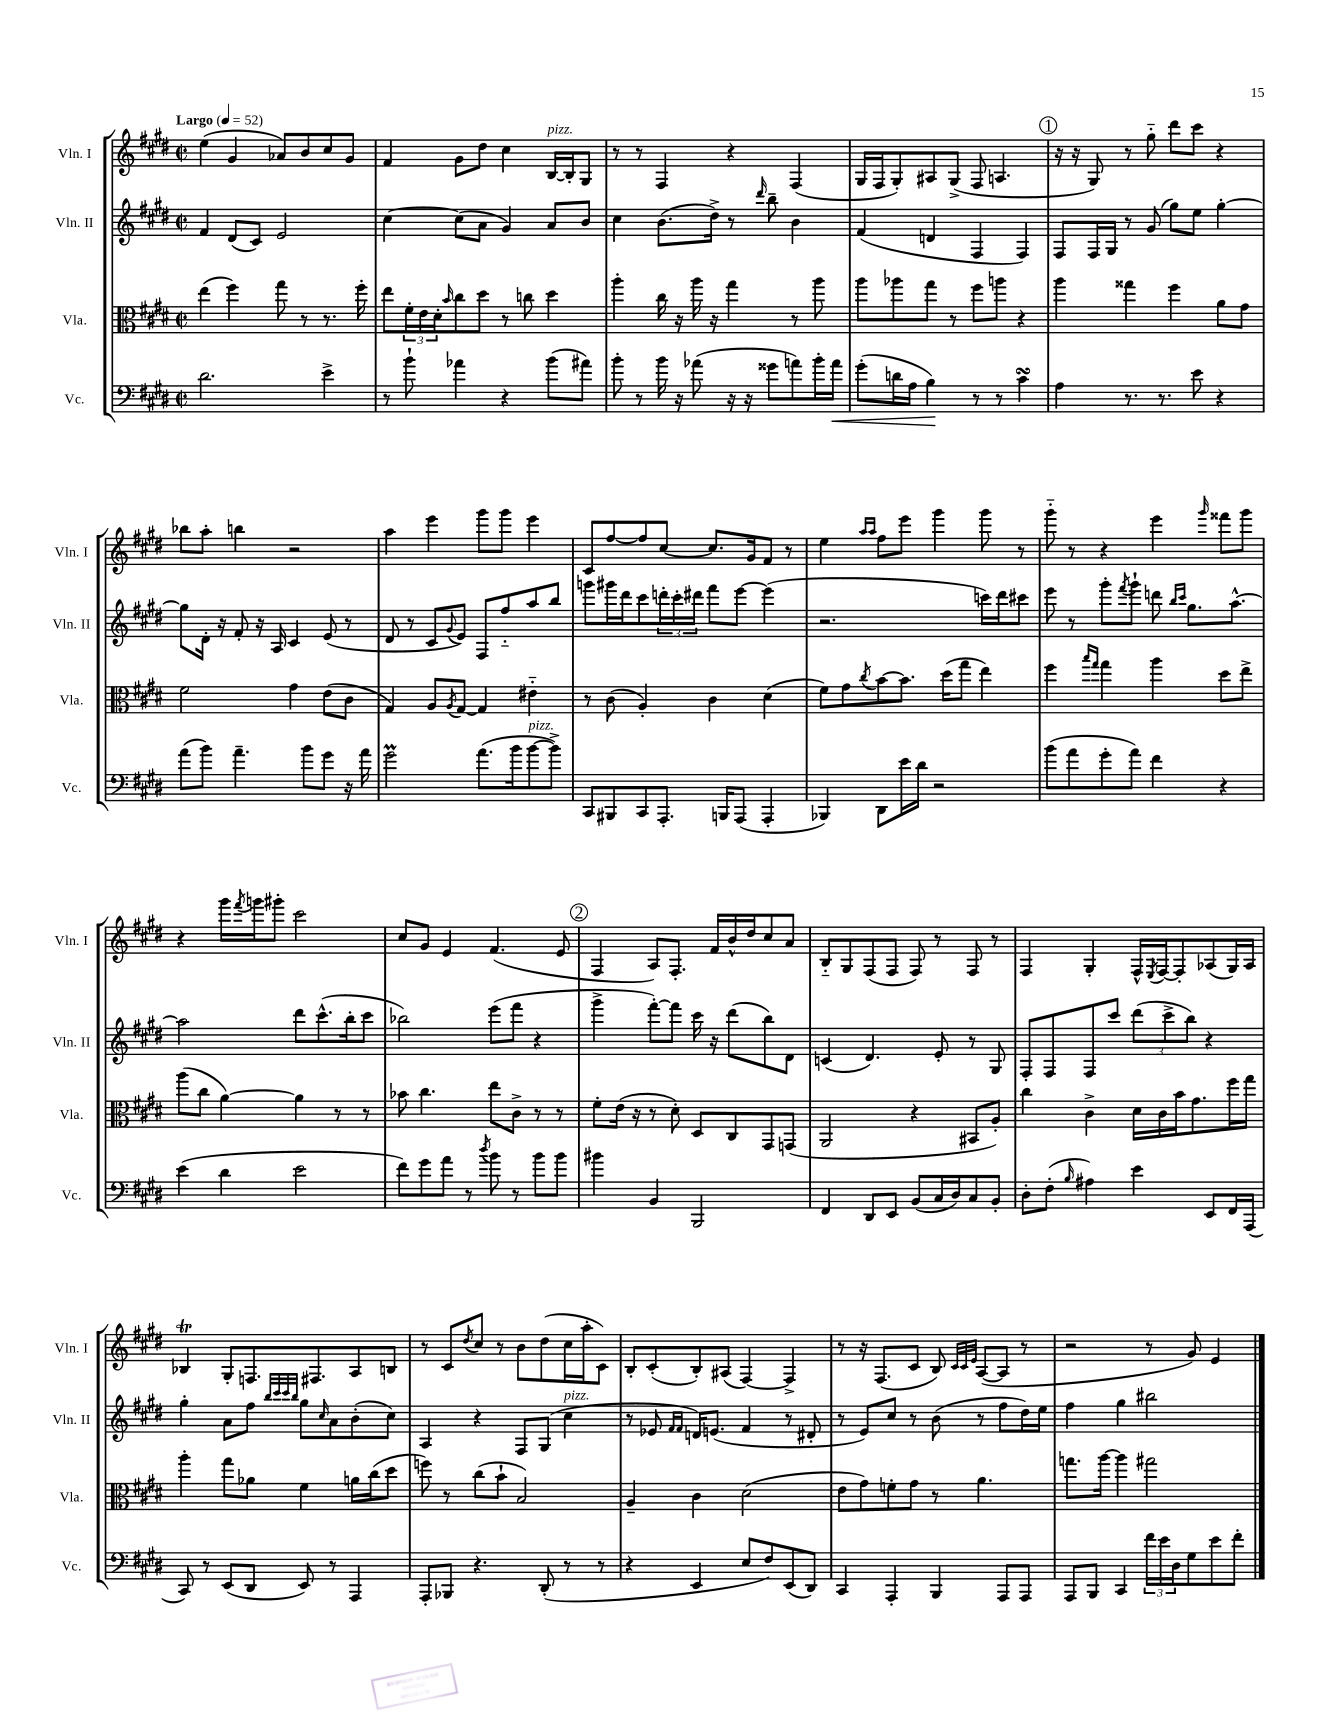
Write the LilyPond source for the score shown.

<<
\new StaffGroup <<
\new Staff = "s0" \with { instrumentName = "Vln. I" shortInstrumentName = "Vln. I" } {
    \clef treble \key e \major \defaultTimeSignature \time 2/2 \tempo "Largo" 4 = 52
    e''4( gis'4 aes'8) b'8 cis''8 gis'8 |
    fis'4 gis'8 dis''8 cis''4 b16~^\markup { \italic "pizz." } b16-. gis8 |
    r8 r8 fis4 r4 fis4( |
    gis16 fis16 gis8-.) ais8 gis8->( fis8 a4. |
    \mark \markup { \circle "1" } r16 r16 gis8) r8 gis''8-_ dis'''8 cis'''8 r4 |
    bes''8 a''8-. b''4 r2 |
    a''4 e'''4 gis'''8 gis'''8 e'''4 |
    cis'8 fis''8~ fis''8 cis''8~ cis''8. gis'16 fis'8 r8 |
    e''4 \grace { a''16 a''16 } fis''8 e'''8 gis'''4 gis'''8 r8 |
    gis'''8-_ r8 r4 e'''4 \grace { gis'''16 } fisis'''8 gis'''8 |
    r4 gis'''16 \acciaccatura { fis'''8 } g'''16 gis'''8-. cis'''2 |
    cis''8 gis'8 e'4 fis'4.( e'8 |
    \mark \markup { \circle "2" } fis4 a8) fis8.-. fis'16 b'16-^ dis''16 cis''8 a'8 |
    b8-_ gis8 fis8( fis8 fis8) r8 fis8 r8 |
    fis4 gis4-. fis16-^ \acciaccatura { e8 } fis16~ fis8-. aes8( gis16) aes16 |
    bes4\trill gis8-. f8. fis8. a8 b8 |
    r8 cis'8 \acciaccatura { dis''8 } cis''8 r8 b'8 dis''8( cis''16 a''16-. cis'8) |
    b8-. cis'8-.( b8-.) ais8( fis4~) fis4-> |
    r8 r16 fis8.( cis'8 b8) \grace { cis'32 cis'32 e'32 } a8~( a8 r8 |
    r2 r8 gis'8) e'4 \bar "|." |
}
\new Staff = "s1" \with { instrumentName = "Vln. II" shortInstrumentName = "Vln. II" } {
    \clef treble \key e \major \defaultTimeSignature \time 2/2
    fis'4 dis'8( cis'8) e'2 |
    cis''4~ cis''8( a'8 gis'4) a'8 b'8 |
    cis''4 b'8.( dis''16->) r8 \grace { dis'''16 } b''8-- b'4 |
    fis'4( d'4 fis4 fis4) |
    \mark \markup { \circle "1" } fis8 fis16 gis16 r8 gis'8( gis''8) e''8 gis''4~-. |
    gis''8 dis'16-. r16 fis'8-. r16 a16 cis'4 e'8( r8 |
    dis'8 r8 cis'8 \appoggiatura { gis'8 } e'8) fis8 fis''8-_ a''8 b''8 |
    g'''8 gis'''16 dis'''16 cis'''8 \tuplet 3/2 { d'''16-. cis'''16-. dis'''16 } fis'''8 e'''8~ e'''4( |
    r2. c'''16) dis'''16 cis'''8 |
    e'''8 r8 gis'''8-. \acciaccatura { fis'''8 } gis'''8-! d'''8 \grace { b''16 cis'''16 } gis''8. a''8.~-^ |
    a''2 dis'''8 cis'''8.-^( b''16-. cis'''8 |
    bes''2) e'''8( fis'''8 r4 |
    \mark \markup { \circle "2" } gis'''4-> fis'''8~-.) fis'''8 cis'''16 r16 dis'''8( b''8) dis'8 |
    c'4( dis'4.) e'8-. r8 gis8 |
    fis8-. fis8 fis8 cis'''8 \tuplet 3/2 { dis'''8( cis'''8-> b''8) } r4 |
    gis''4-. a'8 fis''8 \grace { b''32 cis'''32 cis'''32 b''32 } gis''8 \grace { cis''16 } a'8 b'8-.( cis''8) |
    a4 r4 fis8 gis8( cis''4^\markup { \italic "pizz." } |
    r8 ees'8 \grace { fis'16 fis'16 } d'16) e'8.( fis'4 r8 dis'8-. |
    r8 e'8) cis''8 r8 b'8( r8 fis''8 dis''16) e''16 |
    fis''4 gis''4 bis''2 \bar "|." |
}
\new Staff = "s2" \with { instrumentName = "Vla." shortInstrumentName = "Vla." } {
    \clef alto \key e \major \defaultTimeSignature \time 2/2
    e''4( fis''4) gis''8 r8 r8. fis''16-. |
    e''8 \tuplet 3/2 { fis'16-. e'16 dis'16-. } \grace { b'16 } cis''8 dis''8 r8 c''8 dis''4 |
    a''4-. cis''16 r16 a''16 r16 gis''4 r8 a''8 |
    a''8 aes''8 gis''8 r8 fis''8 a''8 r4 |
    \mark \markup { \circle "1" } a''4 gisis''4 fis''4 a'8 gis'8 |
    fis'2 gis'4 e'8( cis'8 |
    gis4) a8 \acciaccatura { a8 } gis8~ gis4 eis'4-_ |
    r8 cis'8( a4-.) cis'4 dis'4( |
    fis'8) gis'8 \acciaccatura { cis''8 } b'8~ b'8. dis''16( gis''8 e''4) |
    fis''4 \grace { b''16 gis''16 } gis''4 a''4 dis''8 e''8-> |
    a''8( cis''8 a'4~) a'4 r8 r8 |
    bes'8 cis''4. e''8 cis'8-> r8 r8 |
    \mark \markup { \circle "2" } fis'8-. e'16( r16 r8 dis'8-.) dis8 cis8 gis,8 g,8( |
    a,2 r4 bis,8 a8-.) |
    cis''4 cis'4-> dis'16 cis'16 b'16 gis'8. fis''16 gis''16 |
    a''4-. gis''8 aes'8 fis'4 a'16 cis''16( dis''8 |
    f''8) r8 cis''8( b'8-! b2) |
    a4-- cis'4 dis'2( |
    e'8 gis'8) f'8-. gis'8 r8 a'4. |
    g''8. a''16~ a''4 gis''2 \bar "|." |
}
\new Staff = "s3" \with { instrumentName = "Vc." shortInstrumentName = "Vc." } {
    \clef bass \key e \major \defaultTimeSignature \time 2/2
    dis'2. e'4-> |
    r8 b'8-! aes'4 r4 b'8( ais'8) |
    b'8-. r8 b'16 r16 aes'8( r16 r16 gisis'8 a'8) b'16-. a'16\< |
    gis'8-.( d'16 a16 b4\!) r8 r8 cis'4\turn |
    \mark \markup { \circle "1" } a4 r8. r8. e'8 r4 |
    a'8( b'8) a'4.-- b'8 gis'8 r16 a'16 |
    gis'2\prall a'8.( b'16 b'8~^\markup { \italic "pizz." } b'8->) |
    cis,8 bis,,8 cis,8 a,,8.-. b,,16 a,,8( a,,4-. |
    bes,,4) dis,8 e'16 dis'16 r2 |
    b'8( a'8 gis'8-. a'8) fis'4 r4 |
    e'4( dis'4 e'2 |
    fis'8) gis'8 a'8 r8 \acciaccatura { dis''8 } b'8 r8 b'8 b'8 |
    \mark \markup { \circle "2" } bis'4 b,4 b,,2 |
    fis,4 dis,8 e,8 b,8( cis16 dis16) cis8 b,8-. |
    dis8-. fis8-.( \grace { b16 } ais4) e'4 e,8 fis,16 a,,16( |
    cis,8) r8 e,8( dis,8 e,8) r8 a,,4 |
    a,,8-. bes,,8 r4. dis,8-.( r8 r8 |
    r4 e,4 e8 fis8) e,8( dis,8) |
    cis,4 a,,4-. b,,4 a,,8 a,,8 |
    a,,8 b,,8 cis,4 \tuplet 3/2 { fis'16 e'16 dis16 } gis8 e'8 fis'8-. \bar "|." |
}
>>
>>
\layout { \context { \Score \remove "Bar_number_engraver" } }
